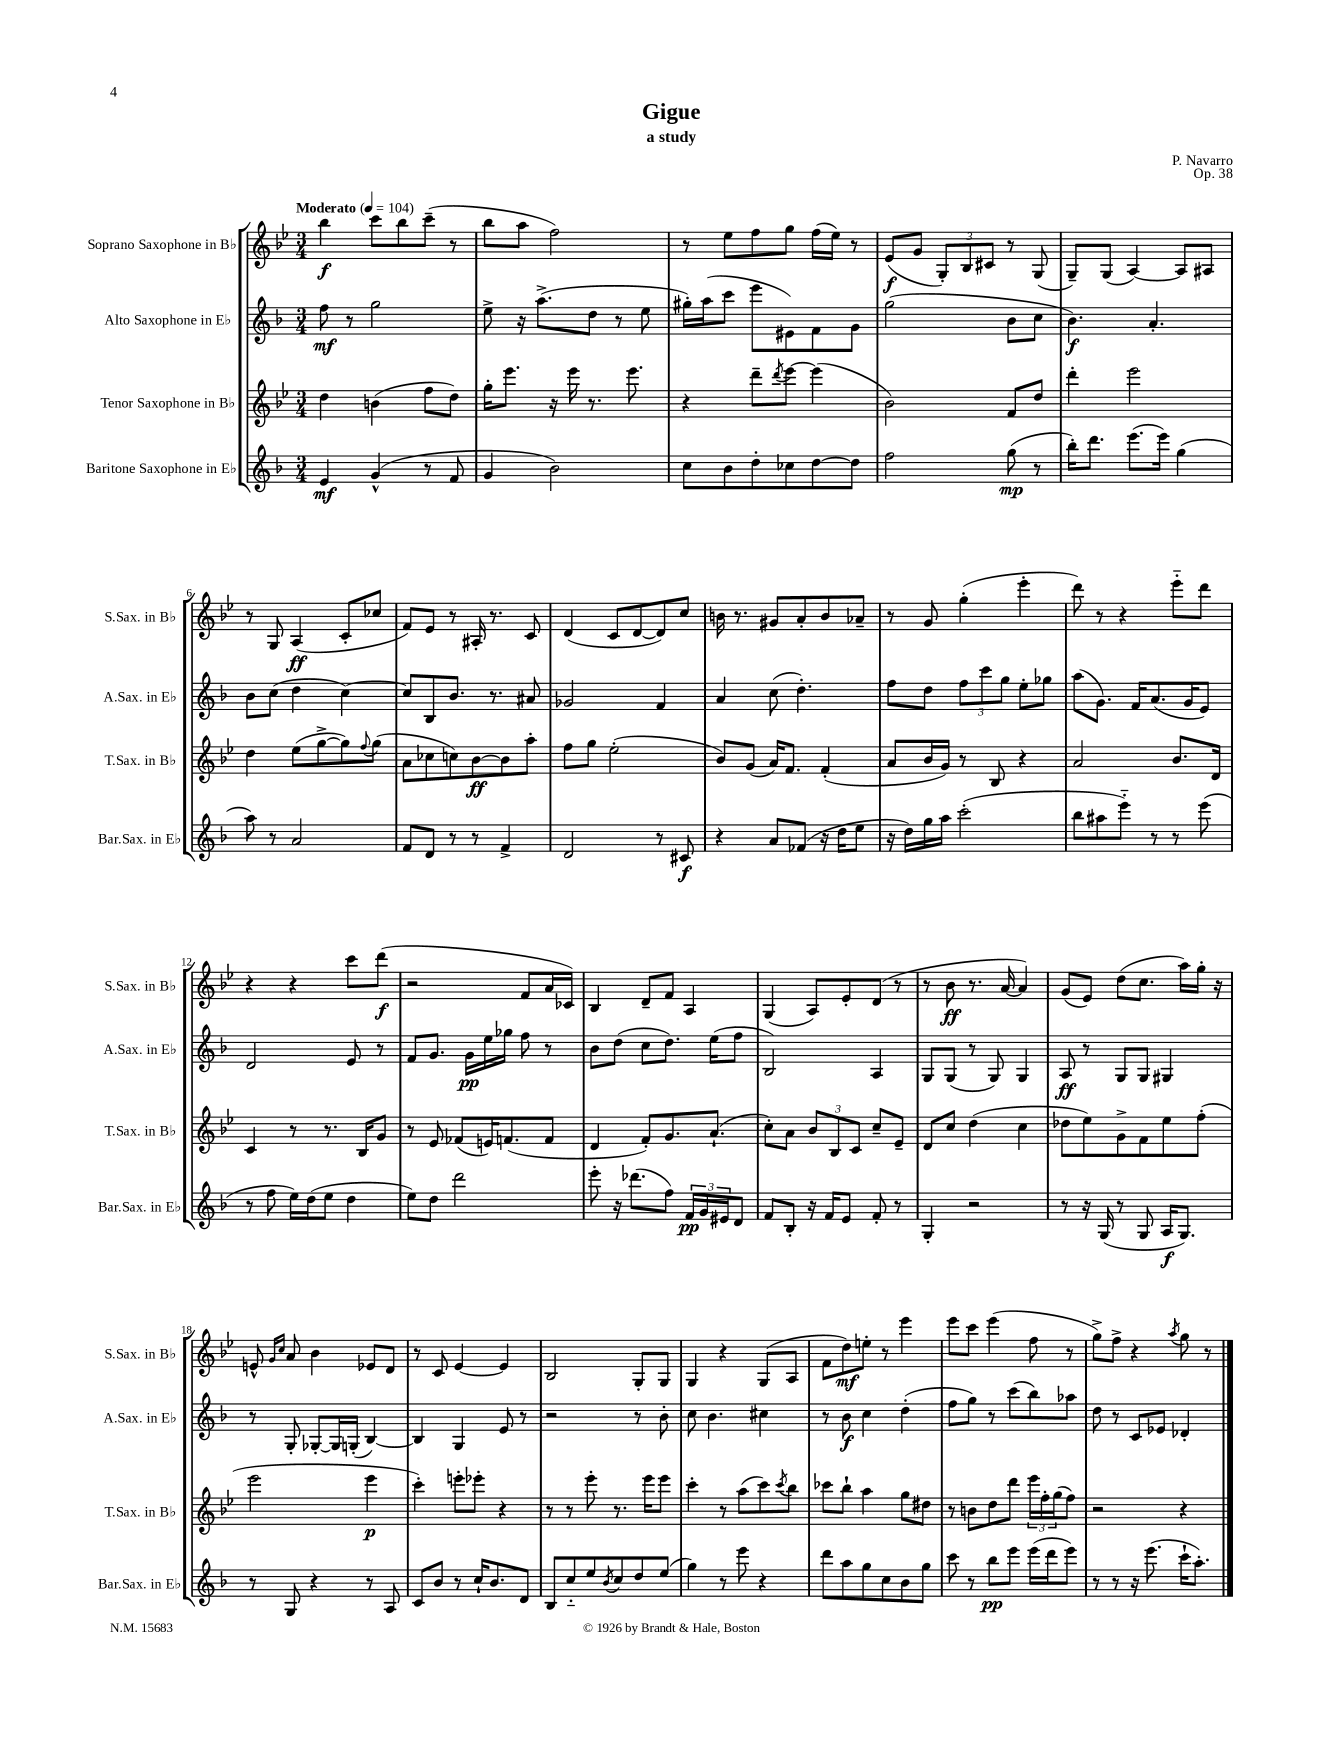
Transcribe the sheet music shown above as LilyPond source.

\header { title = "Gigue" composer = "P. Navarro" subtitle = "a study" opus = "Op. 38" }
<<
\new StaffGroup <<
\new Staff = "s0" \with { instrumentName = "Soprano Saxophone in Bb" shortInstrumentName = "S.Sax. in Bb" } {
    \clef treble \key bes \major \numericTimeSignature \time 3/4 \tempo "Moderato" 4 = 104
    bes''4\f c'''8 bes''8 c'''8--( r8 |
    bes''8 a''8 f''2) |
    r8 ees''8 f''8 g''8 f''16( ees''16) r8 |
    ees'8\f( g'8 \tuplet 3/2 { g8-.) bes8 cis'8 } r8 g8( |
    g8--) g8( a4~) a8 ais8 |
    r8 g8 a4\ff( c'8-. ces''8 |
    f'8) ees'8 r8 ais16-. r8. c'8 |
    d'4( c'8 d'8~ d'8) c''8 |
    b'16 r8. gis'8 a'8-. b'8 aes'8-- |
    r8 g'8 g''4-.( ees'''4-. |
    d'''8) r8 r4 ees'''8-_ d'''8 |
    r4 r4 c'''8 d'''8\f( |
    r2 f'8 a'16 ces'16) |
    bes4 d'8-- f'8 a4 |
    g4( a8) ees'8-. d'8( r8 |
    r8 bes'8\ff r8. a'16~ a'4) |
    g'8( ees'8) d''8( c''8. a''16) g''16-. r16 |
    e'8-^ \grace { g'16 c''16 } a'8 bes'4 ees'8 d'8 |
    r8 c'8 ees'4~ ees'4 |
    bes2 g8-. g8 |
    g4 r4 g8( a8 |
    f'8 d''8\mf) e''8-. r8 ees'''4 |
    ees'''8 c'''8 ees'''4( f''8 r8 |
    g''8->) f''8-> r4 \acciaccatura { a''8 } g''8 r8 \bar "|." |
}
\new Staff = "s1" \with { instrumentName = "Alto Saxophone in Eb" shortInstrumentName = "A.Sax. in Eb" } {
    \clef treble \key f \major \numericTimeSignature \time 3/4
    f''8\mf r8 g''2 |
    e''8-> r16 a''8.->( d''8 r8 e''8 |
    gis''16-.) a''16( c'''8 e'''8 eis'8) f'8 g'8 |
    g''2( bes'8 c''8 |
    bes'4.\f) a'4.-. |
    bes'8 c''8( d''4 c''4~) |
    c''8 bes8 bes'8. r8. ais'8 |
    ges'2 f'4 |
    a'4 c''8( d''4.-.) |
    f''8 d''8 \tuplet 3/2 { f''8 c'''8 g''8 } e''8-. ges''8 |
    a''8( g'8.) f'16 a'8.( g'16 e'8) |
    d'2 e'8 r8 |
    f'8 g'8. g'16\pp e''16 ges''16 f''8 r8 |
    bes'8 d''8( c''8 d''8.) e''16( f''8 |
    bes2) a4 |
    g8 g8( r8 g8) g4 |
    a8\ff r8 g8 g8 gis4 |
    r8 g8-. ges8~-. ges16 g16-.( bes4~) |
    bes4 g4 e'8 r8 |
    r2 r8 bes'8-. |
    c''8 bes'4. cis''4 |
    r8 bes'8\f c''4 d''4-.( |
    f''8 g''8) r8 c'''8( bes''8) aes''8 |
    d''8 r8 c'8 ees'8 des'4-. \bar "|." |
}
\new Staff = "s2" \with { instrumentName = "Tenor Saxophone in Bb" shortInstrumentName = "T.Sax. in Bb" } {
    \clef treble \key bes \major \numericTimeSignature \time 3/4
    d''4 b'4( f''8 d''8) |
    g''16-. ees'''8. r16 ees'''16 r8. ees'''8. |
    r4 d'''8-- \acciaccatura { d'''8 } ees'''8~ ees'''4( |
    bes'2) f'8 d''8 |
    d'''4-. ees'''2 |
    d''4 ees''8( g''8~-> g''8) \appoggiatura { f''8 } g''8( |
    a'8 ces''8 c''8) bes'8~\ff bes'8 a''8-. |
    f''8 g''8 ees''2-.( |
    bes'8) g'8( a'16) f'8. f'4-.( |
    a'8 bes'16 g'16) r8 bes8 r4 |
    a'2 bes'8. d'16 |
    c'4 r8 r8. bes16 g'8 |
    r8 ees'8 fes'8( e'16) f'8.( f'8 |
    d'4 f'8-.) g'8. a'8.-!( |
    c''8-.) a'8 \tuplet 3/2 { bes'8 bes8 c'8 } c''8-- ees'8-- |
    d'8 c''8 d''4( c''4 |
    des''8 ees''8) g'8-> f'8 ees''8 f''8-.( |
    ees'''2 ees'''4\p |
    c'''4-.) e'''8-. ees'''8-. r4 |
    r8 r8 ees'''8-. r8. ees'''16 ees'''8 |
    c'''4-. r8 a''8( c'''8) \acciaccatura { c'''8 } bes''8 |
    ces'''8 bes''8-! a''4 g''8 dis''8 |
    r8 b'8 d''8 d'''8 \tuplet 3/2 { ees'''16 f''16-. g''16( } f''8) |
    r2 r4 \bar "|." |
}
\new Staff = "s3" \with { instrumentName = "Baritone Saxophone in Eb" shortInstrumentName = "Bar.Sax. in Eb" } {
    \clef treble \key f \major \numericTimeSignature \time 3/4
    e'4\mf g'4-^( r8 f'8 |
    g'4 bes'2) |
    c''8 bes'8 d''8-. ces''8 d''8~ d''8 |
    f''2 g''8\mp( r8 |
    bes''16-.) d'''8. e'''8.( e'''16) g''4( |
    a''8) r8 a'2 |
    f'8 d'8 r8 r8 f'4-> |
    d'2 r8 cis'8\f |
    r4 a'8 fes'8( r16 d''16 e''8 |
    r16 d''16) g''16 a''16 c'''2-.( |
    bes''8 ais''8 e'''8-_) r8 r8 e'''8( |
    r8 f''8 e''16) d''16( e''8 d''4 |
    e''8) d''8 d'''2 |
    e'''8-. r16 des'''8.( f''8) \tuplet 3/2 { f'16\pp g'16 eis'16 } d'8 |
    f'8 bes8-. r16 f'16 e'8 f'8-. r8 |
    g4-. r2 |
    r8 r16 g16( r8 g8 a16\f g8.) |
    r8 g8 r4 r8 a8 |
    c'8 bes'8 r8 c''16-! bes'8. d'8 |
    bes8 c''8-_ e''8 \acciaccatura { bes'8 } c''8 d''8 e''8( |
    g''4) r8 e'''8 r4 |
    d'''8 a''8 g''8 c''8 bes'8 g''8 |
    c'''8 r8 bes''8\pp e'''8 e'''16( d'''16 e'''8) |
    r8 r8 r16 e'''8.( c'''16-! a''8.-.) \bar "|." |
}
>>
>>
